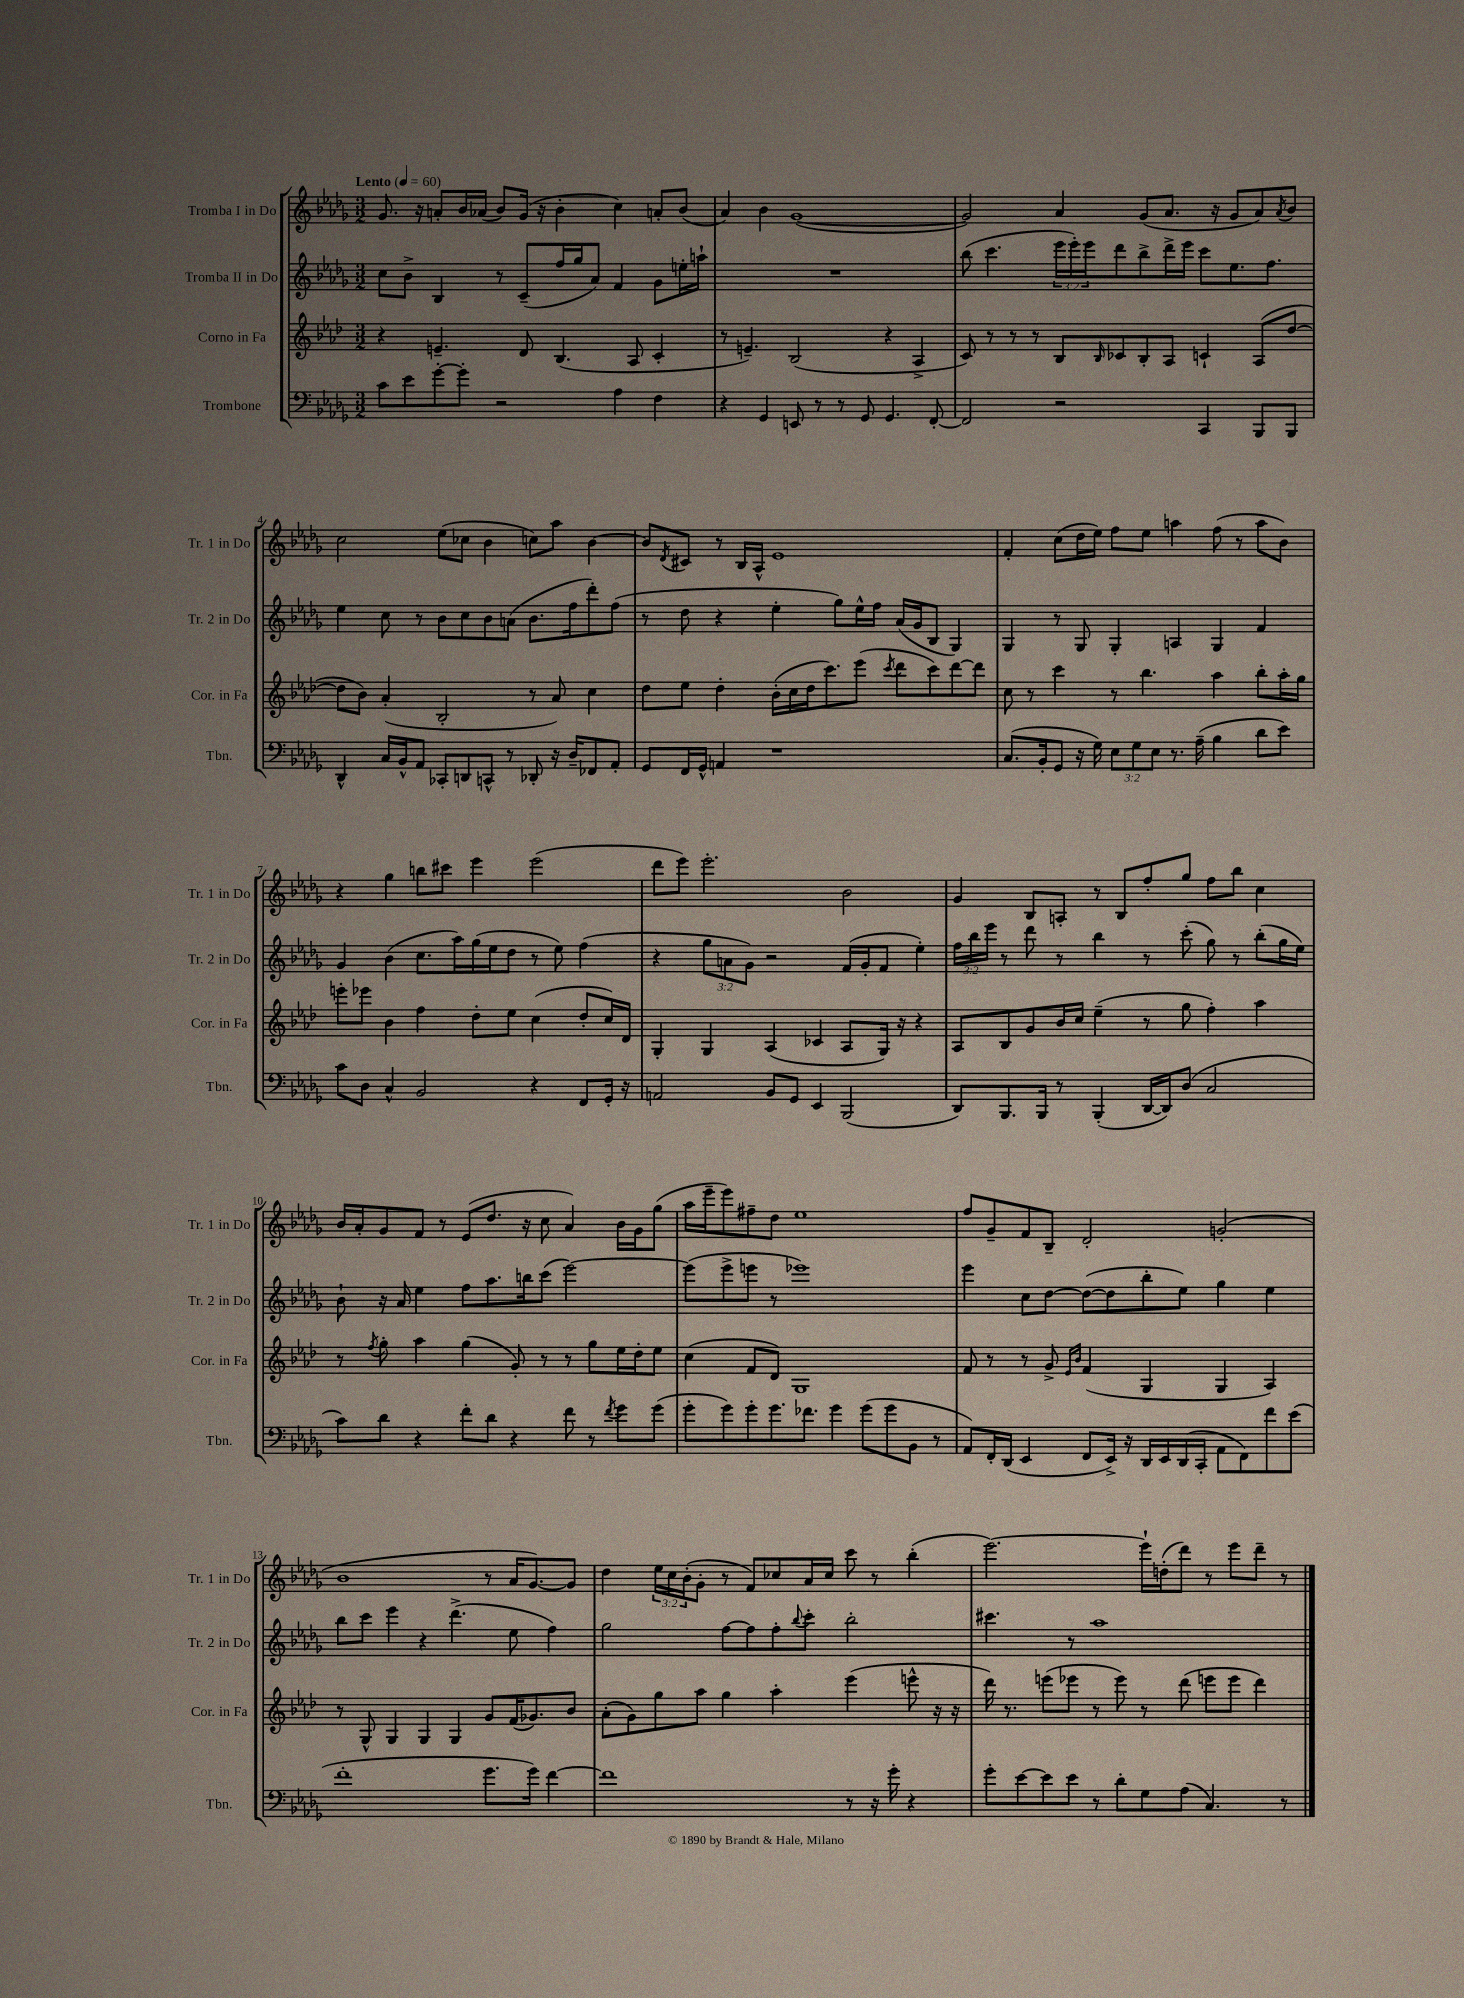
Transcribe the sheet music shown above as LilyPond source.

<<
\new StaffGroup <<
\new Staff = "s0" \with { instrumentName = "Tromba I in Do" shortInstrumentName = "Tr. 1 in Do" } {
    \clef treble \key des \major \numericTimeSignature \time 3/2 \override Staff.TupletNumber.text = #tuplet-number::calc-fraction-text \tempo "Lento" 4 = 60
    ges'8. r16 a'8-. bes'16 aes'16( bes'8) ges'16( r16 bes'4-. c''4) a'8-. bes'8( |
    aes'4) bes'4 ges'1~( |
    ges'2) aes'4 ges'8( aes'8. r16 ges'8 aes'8) \acciaccatura { aes'8 } bes'8 |
    c''2 ees''8( ces''8 bes'4 c''8) aes''8 bes'4~ |
    bes'8 \acciaccatura { des'8 } cis'8 r8 bes16 aes16-^ ees'1 |
    f'4-. c''8( des''16 ees''16) f''8 ees''8 a''4 f''8( r8 a''8 bes'8) |
    r4 ges''4 b''8 cis'''8 ees'''4 ees'''2( |
    des'''8 ees'''8) ees'''2.-. bes'2 |
    ges'4 bes8 a8-. r8 bes8 f''8-. ges''8 f''8 bes''8 c''4 |
    bes'16 aes'16-. ges'8 f'8 r8 ees'8( des''8. r16 c''8 aes'4) bes'16 ges'16 ges''8( |
    aes''16 ees'''16-- ees'''8) fis''8-- des''8 ees''1 |
    f''8 ges'8-- f'8 bes8-- des'2-. g'2-.( |
    bes'1 r8 aes'16 ges'8.~) ges'8 |
    des''4 \tuplet 3/2 { ees''16 c''16 bes'16-.( } ges'8-. r8 f'8) ces''8 aes'16 ces''16 c'''8 r8 bes''4-.( |
    ees'''2.~) ees'''16-! d''16-.( des'''8) r8 ees'''8 des'''8-- r8 \bar "|." |
}
\new Staff = "s1" \with { instrumentName = "Tromba II in Do" shortInstrumentName = "Tr. 2 in Do" } {
    \clef treble \key des \major \numericTimeSignature \time 3/2 \override Staff.TupletNumber.text = #tuplet-number::calc-fraction-text
    c''8 bes'8-> bes4 r8 c'8--( f''16 ges''16 aes'8) f'4 ges'8 e''16-. a''16-! |
    R1. |
    bes''8( c'''4. \tuplet 3/2 { ees'''16 ees'''16-.) ees'''16 } des'''8 bes''8-> des'''16-> ees'''16 c'''8 ees''8. f''8. |
    ees''4 c''8 r8 bes'8 c''8 bes'8 a'8( bes'8. f''16 des'''8-.) f''8( |
    r8 des''8 r4 ees''4-. ges''8) ees''16-^ f''16 aes'16( ges'16 bes8 ges4) |
    ges4 r8 ges8 ges4-. a4 ges4 f'4 |
    ges'4 bes'4( c''8. aes''16) ges''16( ees''16 des''8 r8 ees''8) f''4( |
    r4 \tuplet 3/2 { ges''8 a'8 ges'8) } r2 f'16( ges'16-. f'8 ees''4-.) |
    \tuplet 3/2 { f''16 bes''16 ees'''16 } r8 des'''8 r8 bes''4 r8 c'''8-.( ges''8) r8 bes''8-.( ges''16 ees''16) |
    bes'8-! r16 aes'16 ees''4 f''8 aes''8. b''16 c'''8( ees'''2~) |
    ees'''8( ees'''8-> e'''8 r8 ees'''1) |
    ees'''4 c''8 des''8~ des''8~( des''8 bes''8-. ees''8) ges''4 ees''4 |
    bes''8 c'''8 ees'''4 r4 des'''4.->( ees''8 f''4) |
    ges''2 f''8~ f''8 f''8-. \appoggiatura { bes''8 } c'''8-. bes''2-. |
    cis'''4. r8 aes''1 \bar "|." |
}
\new Staff = "s2" \with { instrumentName = "Corno in Fa" shortInstrumentName = "Cor. in Fa" } {
    \clef treble \key aes \major \numericTimeSignature \time 3/2
    r4 e'4.-- des'8 bes4.( aes8 c'4-. |
    r8 e'4.--) bes2( r4 aes4-> |
    c'8) r8 r8 r8 bes8 \grace { bes16 } ces'8 bes8-. aes8 c'4-! aes8( des''8~ |
    des''8 bes'8) aes'4-.( bes2-. r8 aes'8) c''4 |
    des''8 ees''8 des''4-. bes'16-.( c''16 des''16 c'''8.) ees'''8( \acciaccatura { c'''8 } des'''8 c'''8) des'''8~ des'''8 |
    c''8 r8 c'''4 r8 bes''4. aes''4 bes''8-. aes''16-. g''16 |
    e'''8-. ees'''8 bes'4 f''4 des''8-. ees''8 c''4( des''8-. c''16) des'16 |
    g4-. g4 aes4( ces'4 aes8 g16) r16 r4 |
    aes8 bes8 g'8 bes'16 c''16 ees''4--( r8 g''8 f''4-.) aes''4 |
    r8 \acciaccatura { f''8 } g''8-. aes''4 g''4( g'8-.) r8 r8 g''8 ees''16 des''16-. ees''8 |
    c''4( f'8 des'8) g1 |
    f'8 r8 r8 g'8-> \grace { ees'16 bes'16 } f'4( g4 g4 aes4) |
    r8 g8-^ g4 g4 g4 g'8 f'16( ges'8.) bes'8 |
    aes'8-.( g'8) g''8 aes''8 g''4 aes''4-. ees'''4( e'''8-^ r16 r16 |
    des'''16) r8. e'''8( ees'''8 r8 ees'''8) r8 des'''8( e'''8 e'''8 des'''4) \bar "|." |
}
\new Staff = "s3" \with { instrumentName = "Trombone" shortInstrumentName = "Tbn." } {
    \clef bass \key des \major \numericTimeSignature \time 3/2 \override Staff.TupletNumber.text = #tuplet-number::calc-fraction-text
    c'8 ees'8 ges'8~-. ges'8-. r2 aes4 f4 |
    r4 ges,4 e,8 r8 r8 ges,8 ges,4. f,8~-. |
    f,2 r2 c,4 bes,,8 bes,,8 |
    des,4-^ c16 bes,16-^ aes,8 ces,8-. d,8 c,8-^ r8 des,8-. r16 des16-- fes,8 aes,8-. |
    ges,8 f,16 ges,16-^ a,4 r1 |
    c8.( bes,16-. ges,8 r16 ges16) \tuplet 3/2 { ees8 ges8 ees8 } r8. aes16--( bes4 des'8 ees'8) |
    c'8 des8 c4-^ bes,2 r4 f,8 ges,16-. r16 |
    a,2 bes,8 ges,8 ees,4 bes,,2( |
    des,8) bes,,8. bes,,16 r8 bes,,4-.( des,16~ des,16) des8( c2 |
    c'8) des'8 r4 f'8-. des'8 r4 f'8 r8 \acciaccatura { f'8 } ges'8 ges'8( |
    ges'8-. ges'8) ges'8-. ges'8. fes'8. ges'4 ges'8( ges'8 bes,8 r8 |
    aes,8) f,16-. des,16( ees,4 f,8 ees,16->) r16 des,16 ees,16 des,16( c,16-. aes,8 f,8) f'8 ees'8( |
    f'1-. ges'8. ges'16) f'4~ |
    f'1 r8 r16 ges'16-. r4 |
    ges'8-. ees'8~ ees'8 ees'8 r8 des'8-. ges8 aes8( c4.) r8 \bar "|." |
}
>>
>>
